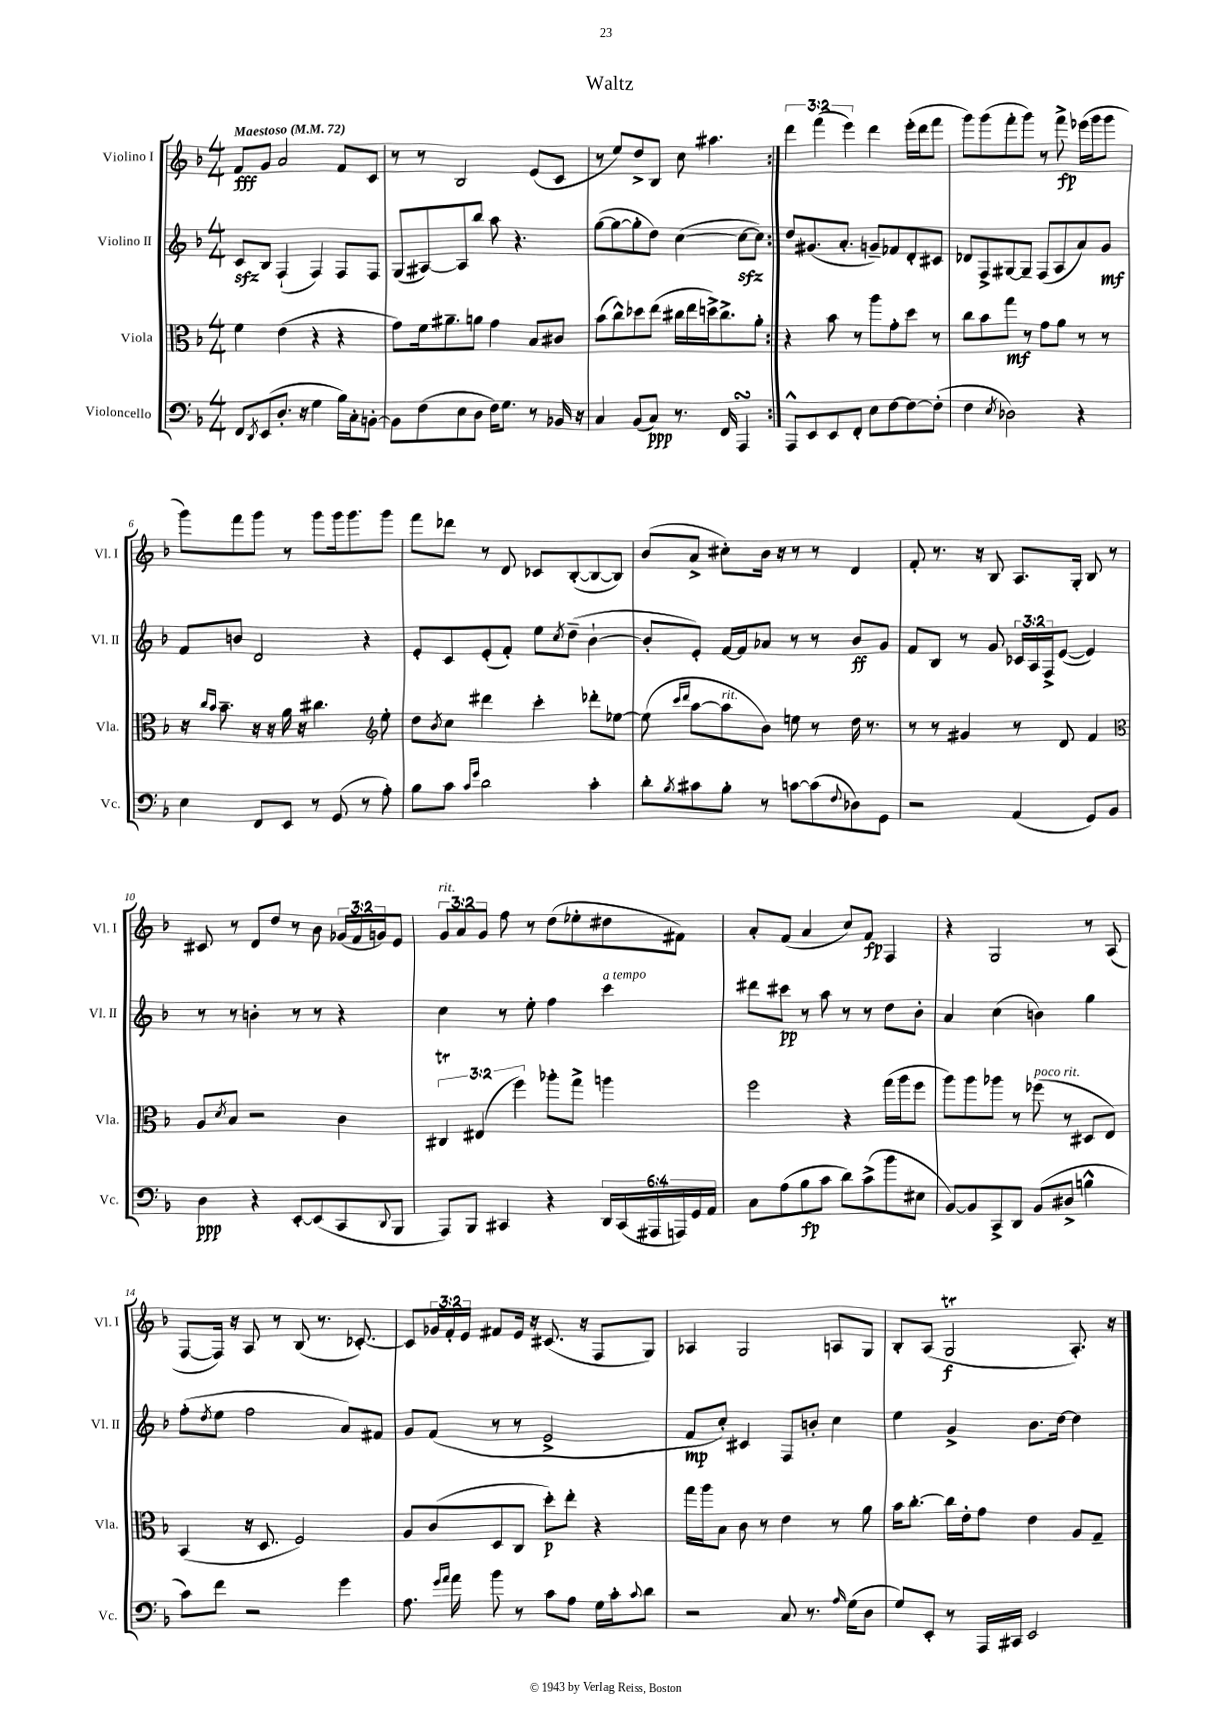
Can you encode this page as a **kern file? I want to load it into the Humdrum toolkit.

**kern	**kern	**kern	**kern
*staff4	*staff3	*staff2	*staff1
*clefF4	*clefC3	*clefG2	*clefG2
*k[b-]	*k[b-]	*k[b-]	*k[b-]
*M4/4	*M4/4	*M4/4	*M4/4
*MM72	*MM72	*MM72	*MM72
8FF	4f	8c	8f
8qDD	.	.	.
(8EE	.	8B-	8g
8.D'	(4e	(4F`	2a
16r	.	.	.
4G	4r	4F)	.
16B-)	4r	8F	8f
16C'	.	.	.
[8BB'	.	8F	8c
=	=	=	=
8BB]	8g)	(8G	8r
(8F	16f	[8A#)	8r
.	8.a#~	.	.
8E	.	8A#]	2B-
8D	8a	8bb-	.
16F)	4g	8aa	.
8.G	.	.	.
.	.	4.r	.
8r	8B-	.	(8e
16BB-	8c#	.	8c
16r	.	.	.
=	=	=	=
4C	(8b-	([8gg	8r
.	8cc^^)	8gg_	8ee)
(8BB-	8dd-	8gg']	8dd^
8C)	(8ee	8dd)	8B-
8.r	16cc#	([4cc	8cc
.	16ee	.	.
.	16dd^)	.	4.aa#
16FF	8.cc#^	.	.
4AAA	.	8cc_	.
.	8a'	8cc])	.
=:|!	=:|!	=:|!	=:|!
8AAA^^	4r	8dd	6ddd
8EE	.	(8.g#	.
.	.	.	(6fff
8EE	8b-	.	.
.	.	8.a'	.
.	.	.	6eee)
8FF'	8r	.	.
8E	8aa	8g~)	4ddd
[8F	8g'	8f-	.
8F_	8dd	8d'	(16eee'
.	.	.	16ddd
(8F']	8r	8c#	8fff
=	=	=	=
4F	8cc	8d-	8ggg)
.	8b-	8F^	(8ggg
8qE	.	.	.
2D-)	8gg	[8G#	8fff'
.	8r	8G#~]	8ggg)
.	8g	(8F	8r
.	8a	8A	8fff^
4r	8r	8a)	(16eee-
.	.	.	16ggg
.	8r	8g	8ggg
=	=	=	=
4E	16r	8f	8ggg)
.	16qqcc	.	.
.	16qqb-	.	.
.	8.b-~	.	.
.	.	8b	8fff
8FF	16r	2d	8ggg
.	16r	.	.
8EE	16a	.	8r
.	16r	.	.
8r	4.cc#	.	8ggg
(8GG	.	.	16ggg
.	.	.	8.ggg
8r	.	4r	.
*	*clefG2	*	*
8A')	8ee'	.	8ggg
=	=	=	=
8B-	8dd	8e'	8fff
.	8qb-	.	.
8c	8cc	8c	8ddd-
16qqc	.	.	.
16qqg	.	.	.
2d	4ddd#	(8e'	8r
.	.	8f')	8d
.	4ccc'	8ee	8c-
.	.	8qcc	.
.	.	(8dd~	([8B-'
4c'	8ddd-'	[4b-`	8B-_
.	[8ee-	.	8B-])
=	=	=	=
8d'	(8ee-]	8b-']	(8b-
.	16qqccc	.	.
8qB-	16qqddd	.	.
8c#	[8aa	8e')	8a^
8B-'	8aa]	[16f	8cc#')
.	.	16f]	.
8r	8b-)	8a-	16b-
.	.	.	16r
[8c	8ee	8r	8r
(8c]	8r	8r	8r
8qqF	.	.	.
8D-)	16dd	8b-	4d
.	8.r	.	.
8GG	.	8g	.
=	=	=	=
2r	8r	8f	8f'
.	8r	8B-	8.r
.	4g#	8r	.
.	.	.	16r
.	.	8g	8B-
(4AA	8r	24c-	8.A
.	.	24A	.
.	.	24F^	.
.	8d	([8e	.
.	.	.	16G'
8GG)	4f	4e])	8B-
8BB-	.	.	8r
=	=	=	=
*	*clefC3	*	*
4D	8A	8r	8c#
.	8qd	.	.
.	8B-	8r	8r
4r	2r	4b'	8d
.	.	.	8dd
[8EE'	.	8r	8r
(8EE]	.	8r	8b-
8CC	4c	4r	(24g-
.	.	.	24f
.	.	.	24g)
8qqDD	.	.	.
8BBB-	.	.	8e
=	=	=	=
8AAA)	6C#	4cc	12g
.	.	.	12a
8BBB-	.	.	.
.	(6E#	.	12g
4CC#	.	8r	8ff
.	6ff)	.	.
.	.	8ee'	8r
4r	8aa-'	4ff	(8dd
.	8gg^	.	8ee-'
24DD	4aa	4ccc	8dd#
(24CC#	.	.	.
24AAA#	.	.	.
24AAA)	.	.	8f#)
24GG	.	.	.
24AA	.	.	.
=	=	=	=
8C	2ff	8ddd#	8a'
(8A	.	8ccc#	(8f
8B-	.	8r	4a
8c	.	8aa	.
8d)	4r	8r	8cc)
(8c^	.	8r	8f
8b-	(16gg	8dd	4F
.	16aa	.	.
8E#	8ff	8b-'	.
=	=	=	=
[8BB-)	8aa)	4a	4r
8BB-]	8aa	.	.
8CC^	8aa-	(4cc	2G
8DD	8r	.	.
(8BB-	(8ff-	4b)	.
8D#^	8r	.	.
4B^^	8D#	4gg	8r
.	8E)	.	(8A
=	=	=	=
8c)	(4BB-	(8ff'	[8F
.	.	8qdd	.
8f	.	8ee	16F])
.	.	.	16r
2r	16r	2ff	8A
.	8.D	.	.
.	.	.	8r
.	2F)	.	(8B-
.	.	.	8.r
4g	.	8a)	.
.	.	.	[8.c-')
.	.	8f#	.
=	=	=	=
8.A	8A	8g	8c-]
.	(8c	(8f	24g-
.	.	.	24f'
16qqg	.	.	.
16qqa	.	.	.
16a	.	.	.
.	.	.	24e
8b-	8D	8r	8f#
8r	8C	8r	16e
.	.	.	16r
8c	8dd')	2e^	(8.c#
8A	8ee'	.	.
.	.	.	16r
16G	4r	.	8F
16c'	.	.	.
8qqc	.	.	.
8d	.	.	8G)
=	=	=	=
2r	16gg	8f	4A-
.	16aa	.	.
.	8B-	8cc')	.
.	8c	4c#	2G
.	8r	.	.
8C	4e	8F	.
8.r	.	8b'	.
.	8r	4cc	8A
16qqA	.	.	.
(16G	.	.	.
8D	8a	.	8G
=	=	=	=
8G)	16b-	4ee	8B-'
.	[8.cc'	.	.
8EE'	.	.	(8A
8r	16cc]	4g^	2G
.	16e'	.	.
16AAA	8g	.	.
16CC#	.	.	.
2EE	4e	8.b-	.
.	.	[16dd	.
.	8A	4dd]	8.A')
.	8G~	.	.
.	.	.	16r
==	==	==	==
*-	*-	*-	*-
